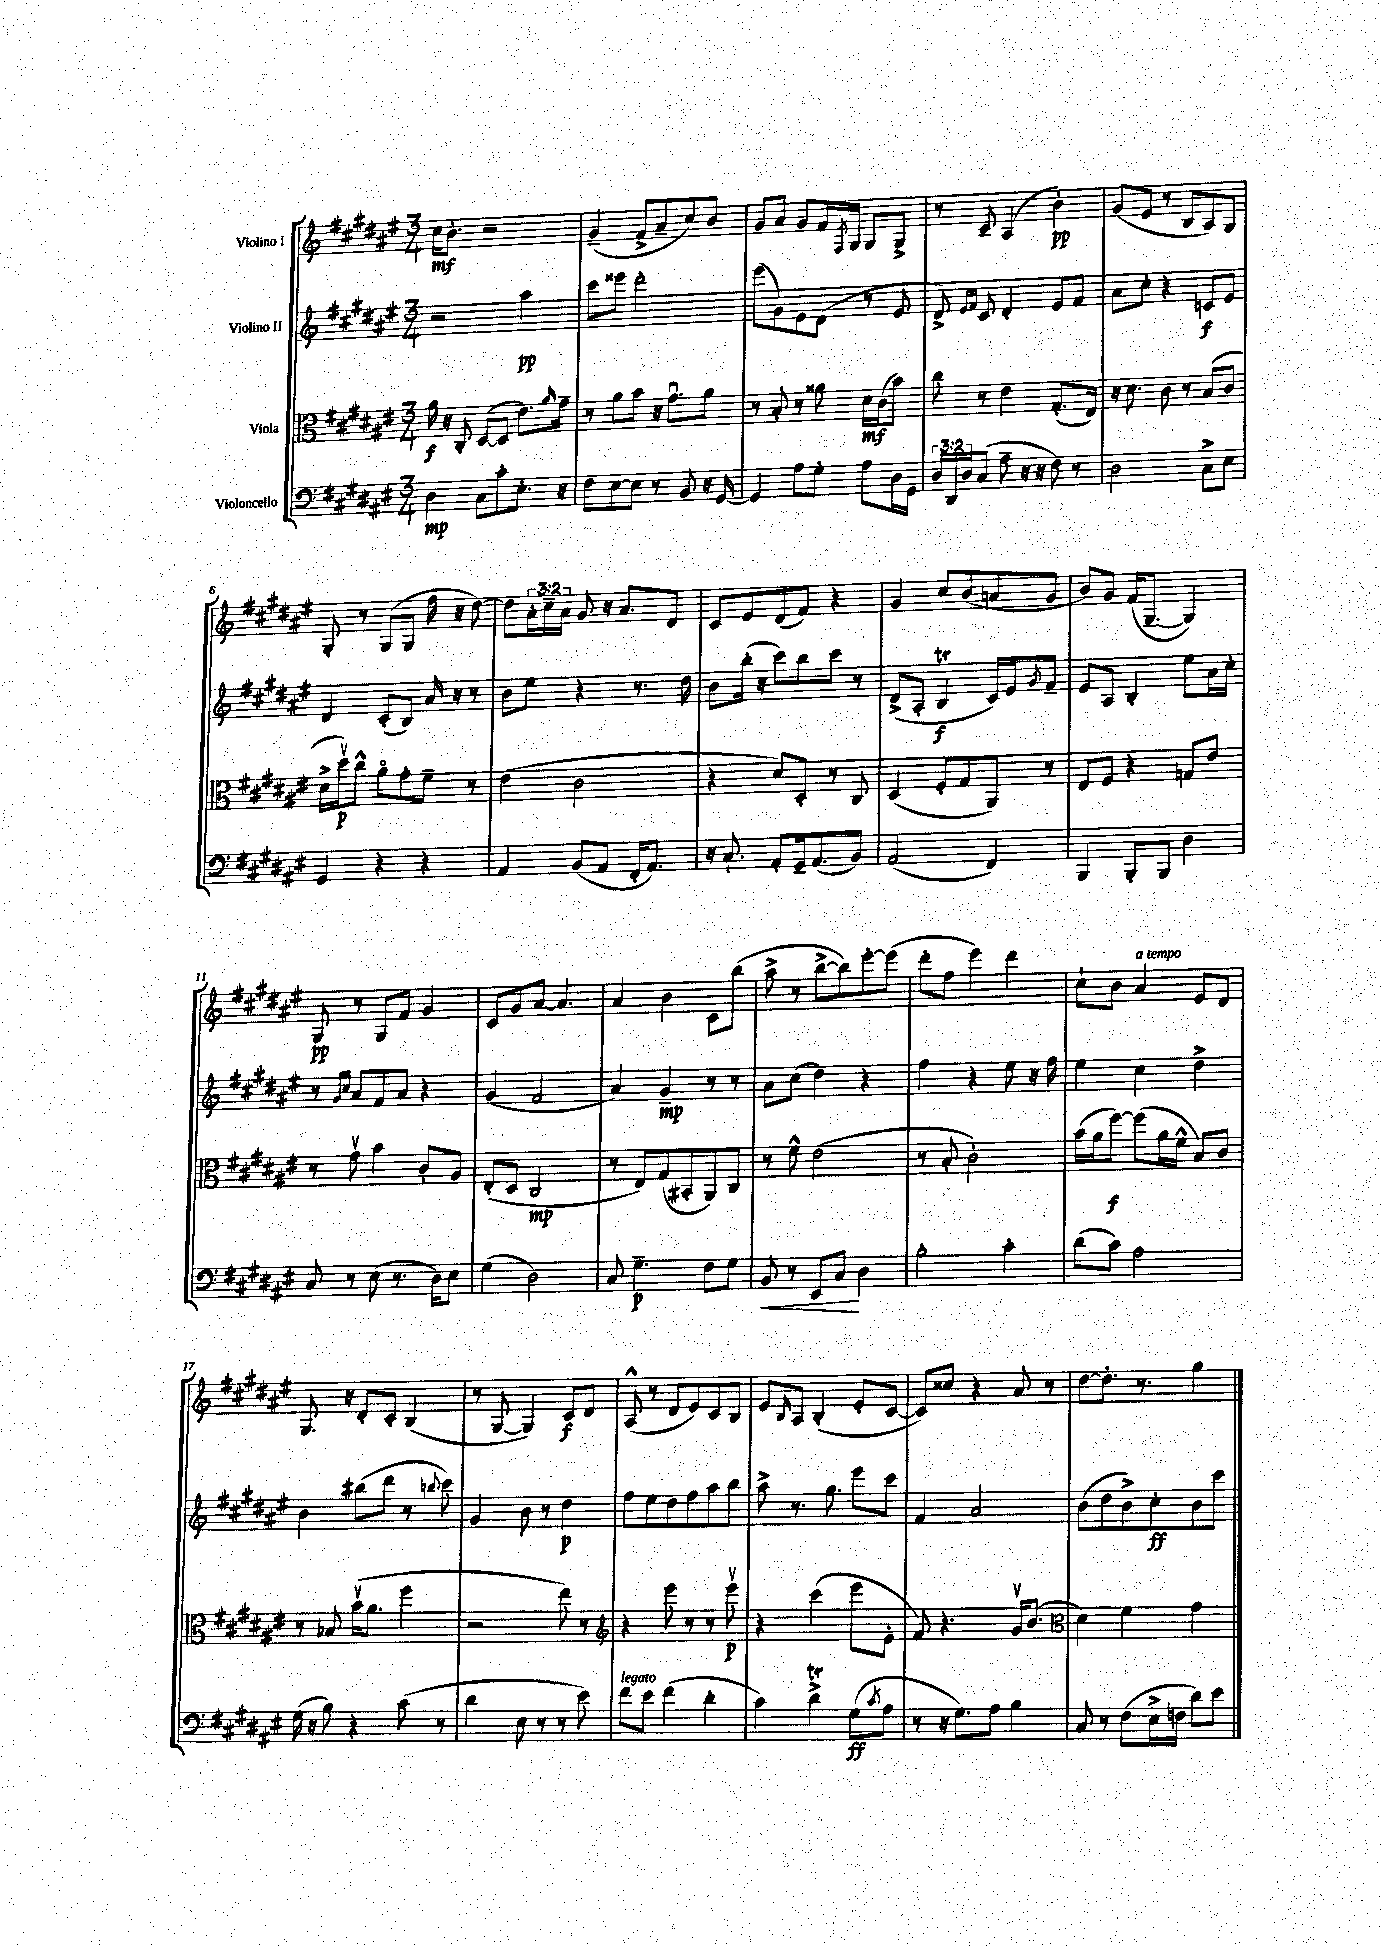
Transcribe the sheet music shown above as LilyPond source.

<<
\new StaffGroup <<
\new Staff = "s0" \with { instrumentName = "Violino I" } {
    \clef treble \key fis \major \numericTimeSignature \time 3/4 \override Staff.TupletNumber.text = #tuplet-number::calc-fraction-text
    cis''16\mf b'8.-. r2 |
    gis'4--( fis'8-> ais'8-- cis''8) b'8 |
    gis'8 ais'8 gis'8 fis'16 \acciaccatura { fis8 } gis16 gis8 gis8-> |
    r8 cis'8-- ais4( b'4-.\pp) |
    gis'8( eis'8 r8 b8 ais8) gis8 |
    gis8-. r8 gis8( gis8 fis''16 r16 dis''8~) |
    dis''8 \tuplet 3/2 { ais'16-. cis''16-- ais'16 } gis'8 r16 ais'8. dis'8 |
    cis'8 eis'8 dis'8( fis'8) r4 |
    gis'4 cis''8 b'8( a'8 gis'8 |
    b'8) gis'8 fis'16( gis8.~-- gis4) |
    gis8\pp r8 gis8 fis'8 gis'4 |
    cis'8 gis'8 ais'8~ ais'4. |
    ais'4 b'4 cis'8 b''8( |
    ais''8-> r8 b''8~-> b''8) eis'''8~-. eis'''8( |
    dis'''8-. fis''8 eis'''4) dis'''4 |
    cis''8-! b'8 ais'4^\markup { \italic "a tempo" } eis'8 dis'8 |
    gis8. r16 dis'8-. cis'8-. b4( |
    r8 gis8~ gis4) cis'8\f dis'8 |
    ais8-^( r8 dis'8 eis'8) cis'8 b8 |
    eis'8 \grace { b16 } ais8 b4-.( eis'8-. cis'8~ |
    cis'8) cisis''8 r4 ais'8 r8 |
    dis''8~ dis''8.-. r8. gis''4 \bar "|." |
}
\new Staff = "s1" \with { instrumentName = "Violino II" } {
    \clef treble \key fis \major \numericTimeSignature \time 3/4
    r2 ais''4\pp |
    cis'''8 eisis'''8 dis'''2-. |
    eis'''8( gis'8) eis'8 dis'8( r8 eis'8 |
    dis'8->) \grace { eis'16 fis'16 } cis'8 dis'4-. eis'8 fis'8 |
    ais'8 cis''8-. r4 c'8\f eis'8 |
    dis'4 cis'8-.( b8) ais'16 r16 r8 |
    b'8 eis''8 r4 r8. dis''16 |
    b'8 b''16-.( r16 cis'''8) b''8 cis'''8 r8 |
    dis'8->( ais8-. b4\trill\f cis'16) eis'16 \acciaccatura { gis'8 } fis'8-- |
    eis'8 ais8 b4-. eis''8 ais'16 cis''16-. |
    r8 \grace { gis'16 cis''16 } ais'8 fis'8 ais'8 r4 |
    gis'4( fis'2 |
    ais'4) gis'4--\mp r8 r8 |
    ais'8 cis''8( dis''4) r4 |
    fis''4 r4 eis''8 r16 fis''16 |
    eis''4 cis''4 dis''4-> |
    b'4 bis''8( dis'''8 r8 \appoggiatura { b''8 } cis'''8) |
    gis'4 b'8 r8 dis''4\p |
    fis''8 eis''8 dis''8 fis''8 ais''8 b''8 |
    ais''8-> r8. gis''8. eis'''8 cis'''8 |
    fis'4 ais'2 |
    b'8( dis''8 b'8->) cis''8-.\ff b'8 cis'''8 \bar "|." |
}
\new Staff = "s2" \with { instrumentName = "Viola" } {
    \clef alto \key fis \major \numericTimeSignature \time 3/4
    ais'16\f r16 cis8-. dis8~( dis8 eis'8.) \grace { ais'16 } gis'16-- |
    r8 ais'8 b'8 r16 gis'8.\downbow ais'8 |
    r8 b8-. r8 aisis'8 dis'16\mf cis'16( b'8) |
    cis''8 r8 eis'4 gis8.-.( eis16) |
    r16 dis'8. cis'8 r8 b8( cis'8 |
    dis'16-> dis''16\upbow\p) cis''8-^ ais'8\flageolet gis'8-. fis'8-- r8 |
    eis'4( cis'2 |
    r4 dis'8) dis8-. r8 cis8 |
    dis4( fis8-. gis8 ais,8) r8 |
    eis8 fis8 r4 g8 eis'8 |
    r8 gis'8\upbow b'4 cis'8-. ais8 |
    eis8-.( dis8 cis2\mp |
    r8 eis8) gis8( bis,8-. ais,8) cis8 |
    r8 fis'8-^ eis'2( |
    r8 b8-. cis'2-.) |
    b'16( ais'16 fis''8~\f) fis''8( ais'16 fis'16-^ b8) cis'8 |
    r8 bes8 b'16\upbow( ais'8. fis''4 |
    r2 eis''8) r8 |
    \clef treble r4 eis'''8 r8 r8 eis'''8\upbow\p |
    r4 cis'''4( eis'''8 eis'8-. |
    fis'8) r4. gis'16\upbow b'8.( |
    \clef alto dis'4) fis'4 gis'4 \bar "|." |
}
\new Staff = "s3" \with { instrumentName = "Violoncello" } {
    \clef bass \key fis \major \numericTimeSignature \time 3/4 \override Staff.TupletNumber.text = #tuplet-number::calc-fraction-text
    dis4\mp cis8 cis'8-. eis8.-. r16 |
    fis8 eis8~ eis8 r8 b,8 r16 gis,16~ |
    gis,4 ais8 gis8-. ais8 dis16 gis,16 |
    \tuplet 3/2 { dis16 dis,16 dis16 } cis8( ais8-- r16 r16 fis8) r8 |
    dis2 cis8-> eis8 |
    gis,4 r4 r4 |
    ais,4 b,8( ais,8 fis,16-. ais,8.) |
    r16 cis8.-! ais,8-. gis,16-- ais,8.( b,8) |
    ais,2( fis,4) |
    b,,4 b,,8-. b,,8 dis4 |
    cis8 r8 eis8( r8. dis16) eis8 |
    gis4( dis2) |
    cis8 gis4.--\p fis8 gis8 |
    b,8\< r8 eis,8 cis8\! dis4 |
    b2-. cis'4-. |
    dis'8( cis'8) ais2 |
    gis16( r16 b8) r4 cis'8( r8 |
    dis'4 eis8 r8 r8 eis'8) |
    fis'8^\markup { \italic "legato" } eis'8 fis'4( dis'4-. |
    cis'4) dis'4->\trill gis8\ff( \acciaccatura { cis'8 } ais8 |
    r8 r16 gis8.) ais8 b4 |
    cis8 r8 fis8( eis16-> f16 dis'8) eis'8 \bar "|." |
}
>>
>>
